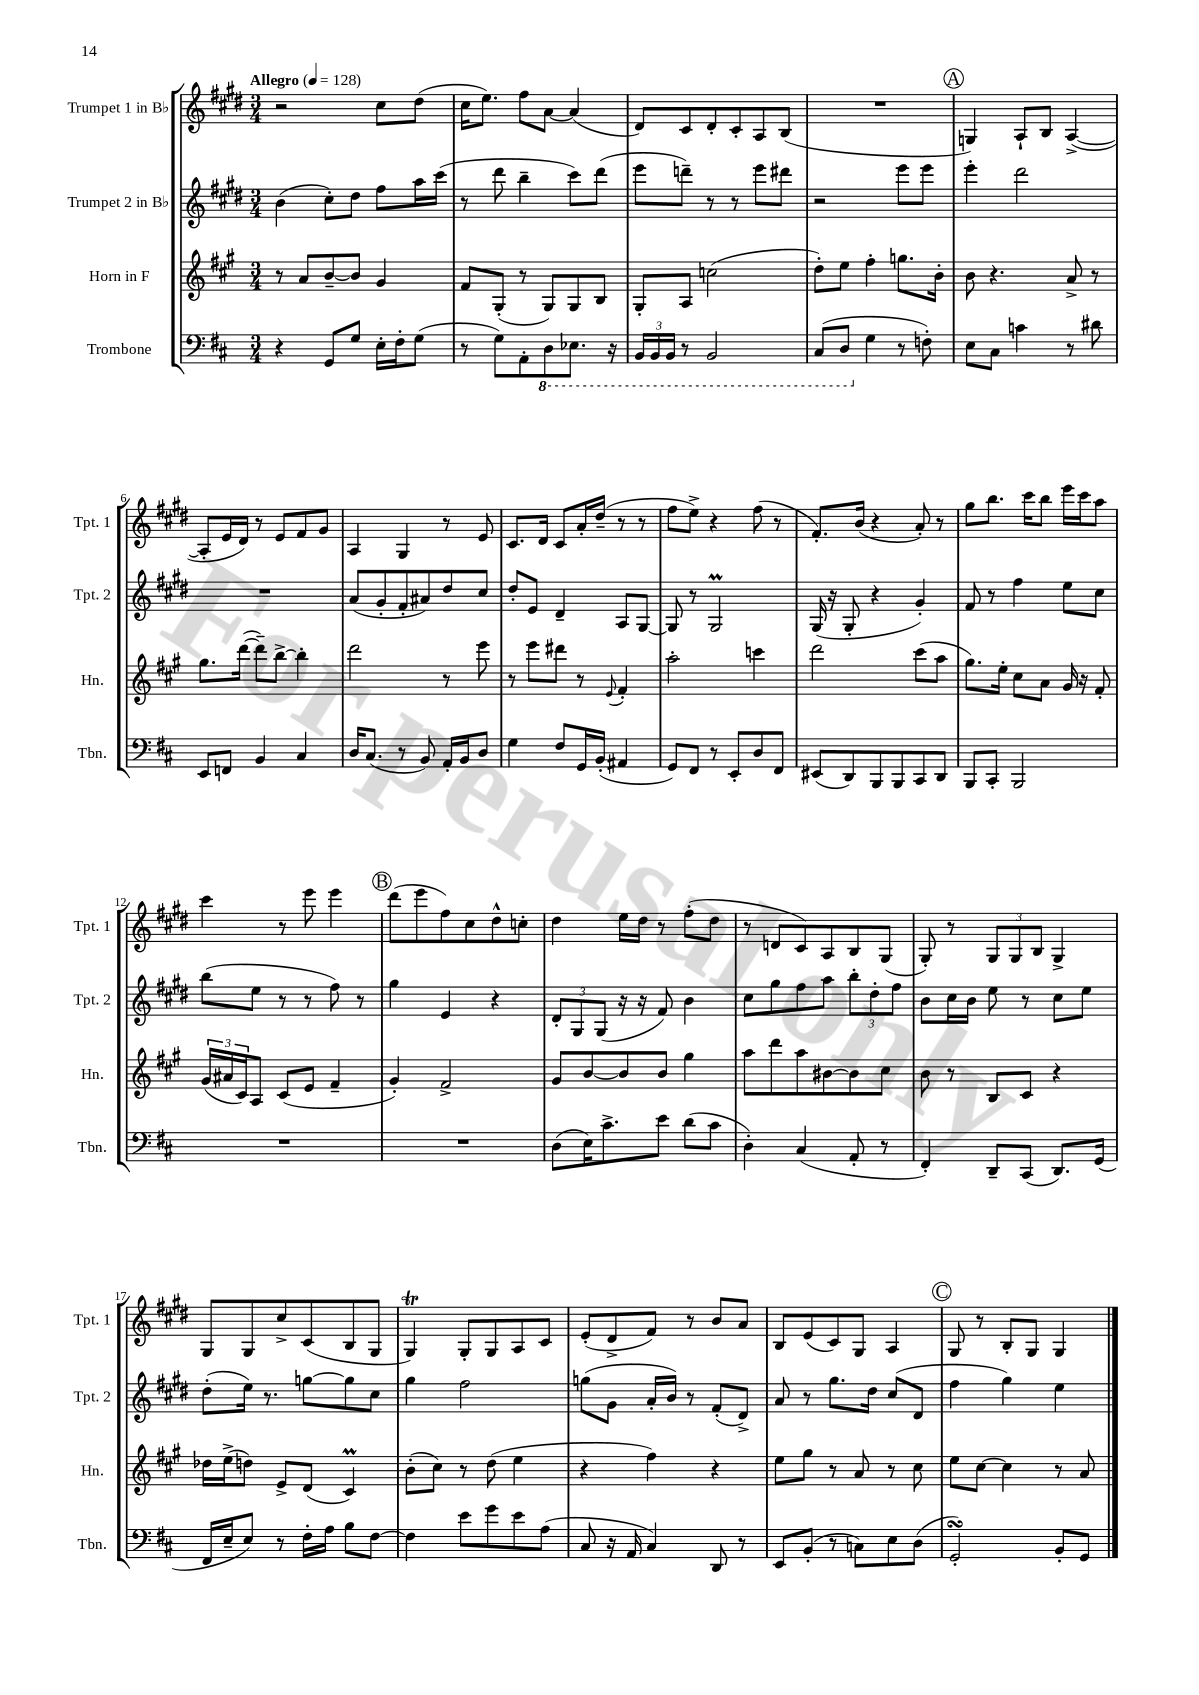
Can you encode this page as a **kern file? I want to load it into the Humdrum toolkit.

**kern	**kern	**kern	**kern
*staff4	*staff3	*staff2	*staff1
*clefF4	*clefG2	*clefG2	*clefG2
*k[f#c#]	*k[f#c#g#]	*k[f#c#g#d#]	*k[f#c#g#d#]
*M3/4	*M3/4	*M3/4	*M3/4
*MM128	*MM128	*MM128	*MM128
4r	8r	(4b	2r
.	8a	.	.
8GG	[8b~	8cc#')	.
8G	8b]	8dd#	.
16E'	4g#	8ff#	8cc#
16F#'	.	.	.
(8G	.	16aa	(8dd#
.	.	(16ccc#	.
=	=	=	=
8r	8f#	8r	16cc#
.	.	.	8.ee)
8G)	(8G#'	8ddd#	.
8AA'	8r	4bb~	8ff#
8DD	8G#)	.	[8a
8.EE-	8G#	8ccc#)	(4a]
.	8B	(8ddd#	.
16r	.	.	.
=	=	=	=
24BBB	8G#'	8eee	8d#)
24BBB	.	.	.
24BBB	.	.	.
8r	8A	8ddd~)	8c#
2BBB	(2cc	8r	8d#'
.	.	8r	8c#'
.	.	8eee	8A
.	.	8ddd#	(8B
=	=	=	=
(8CC#	8dd')	2r	2.r
8DD	8ee	.	.
4G	4ff#'	.	.
8r	8.gg	8eee	.
8F')	.	8eee	.
.	16b'	.	.
=	=	=	=
8E	8b	4eee'	4G)
8C#	4.r	.	.
4c	.	2ddd#	8A`
.	.	.	8B
8r	8a^	.	([4A^
8d#	8r	.	.
=	=	=	=
8EE	8.gg#	2.r	8A']
8FF	.	.	16e
.	([16ddd	.	16d#)
4BB	8ddd~])	.	8r
.	[8bb^	.	8e
4C#	4bb']	.	8f#
.	.	.	8g#
=	=	=	=
16D	2ddd	(8a	4A
(8.C#	.	.	.
.	.	8g#'	.
8r	.	8f#'	4G#
8BB)	.	8a#)	.
16AA'	8r	8dd#	8r
16BB	.	.	.
8D	8eee	8cc#	8e
=	=	=	=
4G	8r	8dd#'	8.c#
.	8eee	8e	.
.	.	.	16d#
8F#	8ddd#	4d#~	8c#
16GG	8r	.	16a'
(16BB'	.	.	(16dd#~
.	8qqe	.	.
4AA#	4f#'	8A	8r
.	.	[8G#	8r
=	=	=	=
8GG)	2aa'	8G#]	8ff#
8FF#	.	8r	8ee^)
8r	.	2G#	4r
8EE'	.	.	.
8D	4ccc	.	(8ff#
8FF#	.	.	8r
=	=	=	=
(8EE#	2ddd	(16G#	8.f#')
.	.	16r	.
8DD)	.	8G#'	.
.	.	.	(16b
8BBB	.	4r	4r
8BBB	.	.	.
8CC#	(8ccc#	4g#')	8a')
8DD	8aa	.	8r
=	=	=	=
8BBB	8.gg#)	8f#	8gg#
8CC#'	.	8r	8.bb
.	16ee'	.	.
2BBB	8cc#	4ff#	.
.	.	.	16ccc#
.	8a	.	8bb
.	16g#	8ee	16eee
.	16r	.	16ccc#
.	8f#'	8cc#	8aa
=	=	=	=
2.r	(24g#	(8bb	4ccc#
.	24a#	.	.
.	24c#)	.	.
.	8A	8ee	.
.	(8c#	8r	8r
.	8e	8r	8eee
.	4f#~	8ff#)	4eee
.	.	8r	.
=	=	=	=
2.r	4g#')	4gg#	(8ddd#
.	.	.	8eee
.	2f#^	4e	8ff#)
.	.	.	8cc#
.	.	4r	8dd#^^
.	.	.	8cc'
=	=	=	=
(8D	8g#	12d#'	4dd#
.	.	12G#	.
16E)	[8b	.	.
.	.	(12G#	.
8.c#^	.	.	.
.	8b]	16r	16ee
.	.	16r	16dd#
8e	8b	8f#)	8r
(8d	4gg#	4b	(8ff#'
8c#	.	.	8dd#
=	=	=	=
4D')	8aa	8cc#	8r
.	8ddd	8gg#	8d
(4C#	8aa	8ff#	8c#)
.	[8b#	8aa	8A
8AA'	8b#]	12bb'	8B
.	.	12dd#'	.
8r	8cc#	.	(8G#
.	.	12ff#	.
=	=	=	=
4FF#')	8b	8b	8G#')
.	8r	16cc#	8r
.	.	16b	.
8DD~	8B	8ee	12G#
.	.	.	12G#
(8CC#	8c#	8r	.
.	.	.	12B
8.DD)	4r	8cc#	4G#^
.	.	8ee	.
(16GG	.	.	.
=	=	=	=
16FF#	16dd-	(8dd#'	8G#
16E~	(16ee^	.	.
8E)	8dd)	16ee)	8G#
.	.	8.r	.
8r	8e^	.	8cc#^
16F#'	(8d	[8gg	(8c#
16A	.	.	.
8B	4c#)	8gg]	8B
[8F#	.	8cc#	8G#
=	=	=	=
4F#]	(8b'	4gg#	4G#)
.	8cc#)	.	.
8e	8r	2ff#	8G#'
8g	(8dd	.	8G#
8e	4ee	.	8A
(8A	.	.	8c#
=	=	=	=
8C#	4r	(8gg	(8e'
16r	.	8g#	8d#^
16AA	.	.	.
4C#)	4ff#)	16a'	8f#)
.	.	16b)	.
.	.	8r	8r
8DD	4r	(8f#'	8b
8r	.	8d#^)	8a
=	=	=	=
8EE	8ee	8a	8B
(8BB'	8gg#	8r	(8e
8r	8r	8.gg#	8c#)
8C)	8a	.	8G#
.	.	16dd#	.
8E	8r	(8cc#	4A
(8D	8cc#	8d#	.
=	=	=	=
2GG')	8ee	4ff#	8G#
.	[8cc#	.	8r
.	4cc#]	4gg#)	8B'
.	.	.	8G#
8BB'	8r	4ee	4G#
8GG	8a	.	.
==	==	==	==
*-	*-	*-	*-
